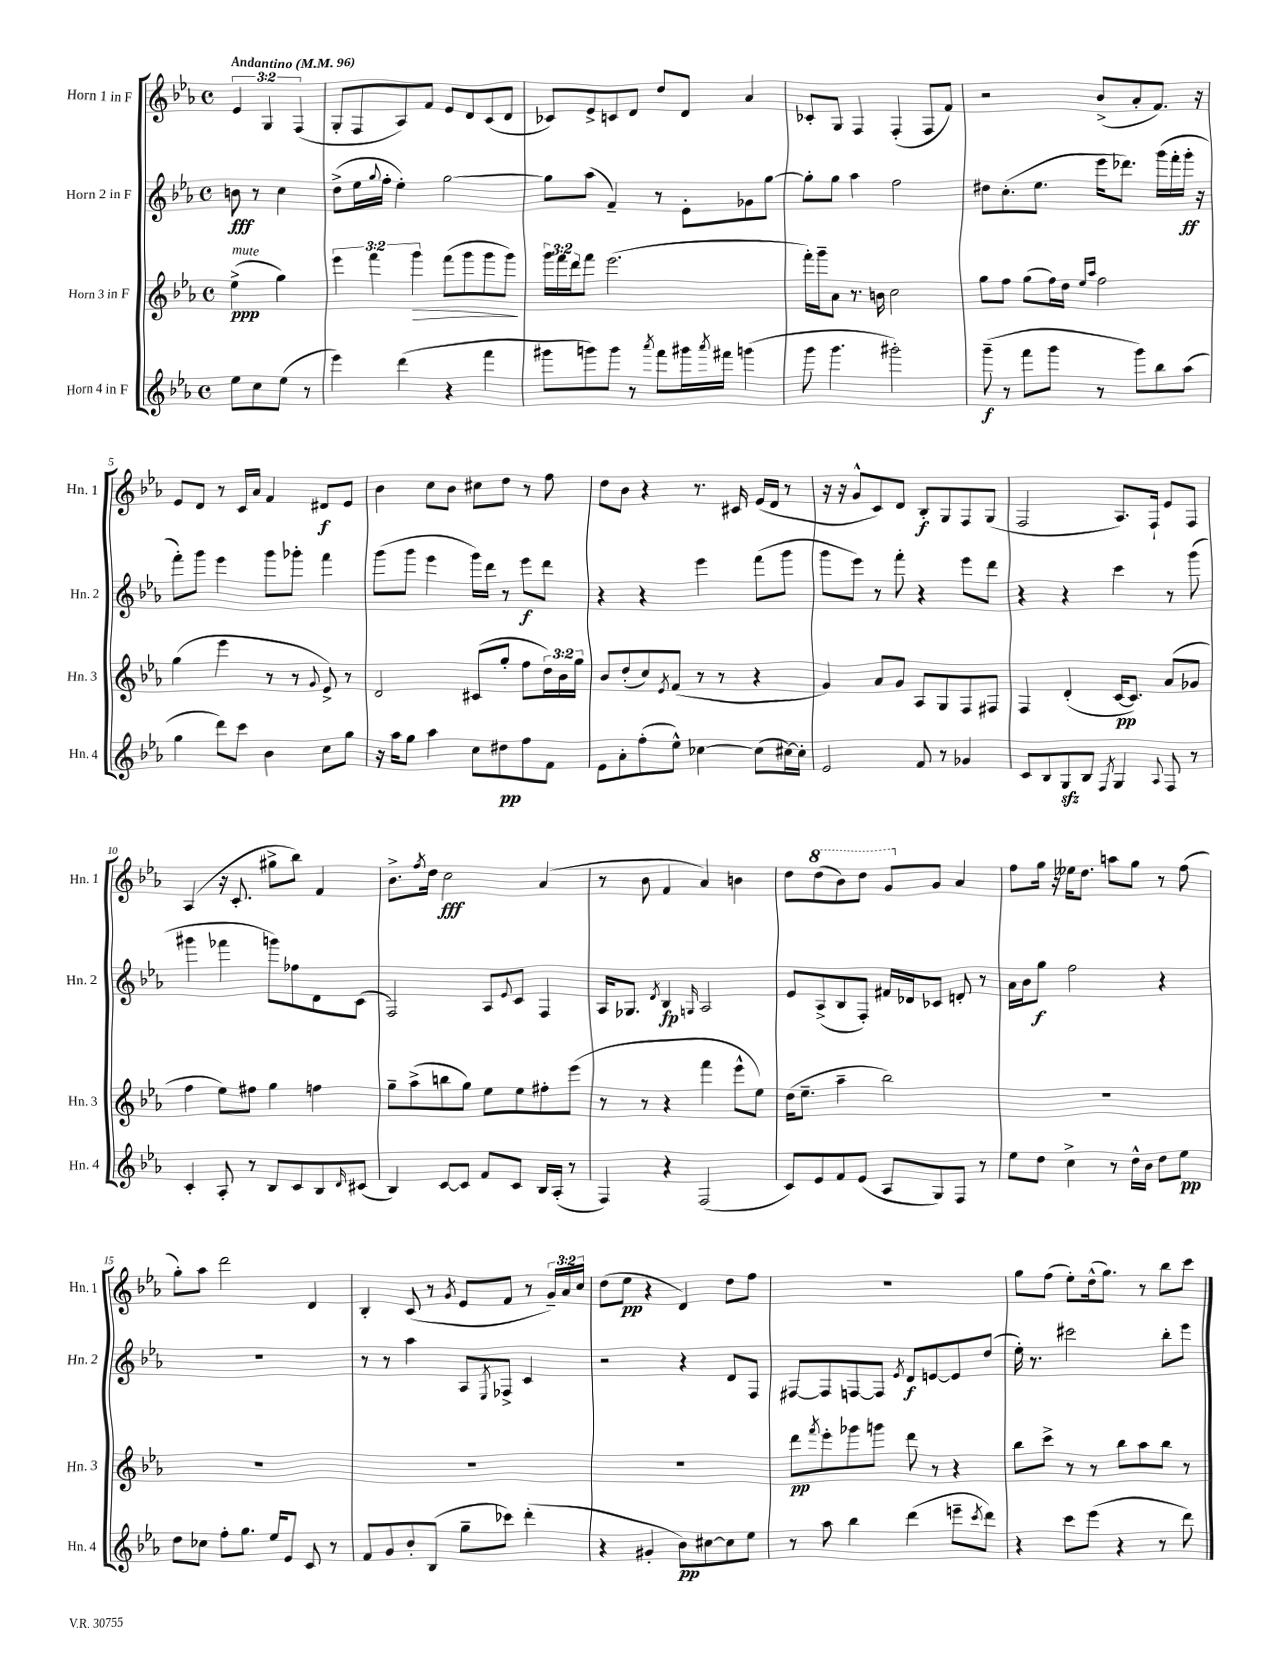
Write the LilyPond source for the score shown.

<<
\new StaffGroup <<
\new Staff = "s0" \with { instrumentName = "Horn 1 in F" shortInstrumentName = "Hn. 1" } {
    \clef treble \key ees \major \defaultTimeSignature \time 4/4 \override Staff.TupletNumber.text = #tuplet-number::calc-fraction-text \partial 2 \tempo "Andantino" 4 = 96
    \tuplet 3/2 { ees'4 g4 f4( } |
    g8-. f8 aes8) f'8 ees'8 d'8 c'8( d'8 |
    ces'8) ees'8-> c'8 d'8 d''8 d'8 aes'4 |
    ces'8-. g8 f4 f4-.( f8 f'8) |
    r2 bes'8->( aes'8-. f'8.) r16 |
    ees'8 d'8 r8 c'16 aes'16 f'4 dis'8\f ees'8 |
    bes'4 c''8 bes'8 cis''8 d''8 r8 f''8 |
    d''8 bes'8 r4 r8. cis'16 ees'16( d'16 r8 |
    r16 r16 g'8-^ c'8) d'8 bes8-.\f g8 f8 g8( |
    f2 aes8.) f16-! ees'8 f8 |
    aes4( r16 c'8.-. gis''8-> bes''8) f'4 |
    bes'8.-> \acciaccatura { f''8 } d''16 c''2\fff aes'4( |
    r8 bes'8 f'4 aes'4) b'4 |
    d''8 \ottava #1 d'''8( bes''8) d'''8 g''8 \ottava #0 g'8 aes'4 |
    f''8 g''16 r16 eeses''16 d''8. a''8 g''8 r8 f''8( |
    g''8-.) aes''8 d'''2 d'4 |
    bes4-. c'8( r8 \acciaccatura { g'8 } ees'8 f'8 r8 \tuplet 3/2 { g'16--) aes'16 c''16 } |
    d''8( ees''8\pp r4 d'4) d''8 f''8 |
    R1 |
    g''8 f''8( ees''8-.) d''16-^( g''8.) r8 bes''8 c'''8 \bar "|." |
}
\new Staff = "s1" \with { instrumentName = "Horn 2 in F" shortInstrumentName = "Hn. 2" } {
    \clef treble \key ees \major \defaultTimeSignature \time 4/4 \partial 2
    b'8\fff r8 c''4 |
    d''8->( ees''16 \appoggiatura { g''8 } f''16-. ees''4-.) g''2~ |
    g''8 aes''8( f'4--) r8 ees'8-. ges'8 g''8~ |
    g''8-. g''8 aes''4 f''2 |
    dis''8 c''8.-.( ees''8. ees'''16 des'''8.) g'''16( f'''16-. g'''16-.\ff r16 |
    f'''8-.) g'''8 ees'''4 g'''8 ges'''8-. f'''4 |
    g'''8( g'''8 ees'''4 g'''16) d'''16 r8 ees'''8\f d'''8 |
    r4 r4 ees'''4 f'''8( g'''8 |
    g'''8 ees'''8) r8 f'''8-. r4 ees'''8 d'''8 |
    r4 r4 c'''4 r8 g'''8( |
    gis'''4 fes'''4 g'''8) fes''8 d'8 c'8( |
    f2) aes8 \appoggiatura { ees'8 } c'8 f4 |
    aes16 ges8. \acciaccatura { d'8 } bes4\fp \grace { g16 } aes2 |
    ees'8 aes8->( bes8 f8-.) fis'16 des'16 ces'8 d'8-. r8 |
    aes'16 bes'16 g''8\f f''2 r4 |
    R1 |
    r8 r8 aes''4 aes8 \acciaccatura { ees8 } fes8-> c'4 |
    r2 r4 d'8 f8 |
    fis8~ fis8 f8~ f8 \acciaccatura { ees'8 } d'8\f e'8~ e'8 d''8( |
    ees''16-.) r8. cis'''2 bes''8-. ees'''8 \bar "|." |
}
\new Staff = "s2" \with { instrumentName = "Horn 3 in F" shortInstrumentName = "Hn. 3" } {
    \clef treble \key ees \major \defaultTimeSignature \time 4/4 \override Staff.TupletNumber.text = #tuplet-number::calc-fraction-text \partial 2
    ees''4->\ppp^\markup { \italic "mute" }( g''4) |
    \tuplet 3/2 { ees'''4 f'''4 g'''4\> } f'''8( g'''8 g'''8 g'''8\!) |
    \tuplet 3/2 { g'''16 f'''16 d'''16 } f'''8 ees'''2.( |
    f'''16-.) g'''16-- aes'8 r8. b'16 c''2 |
    g''8 f''8 g''8( f''16) d''16 \grace { ees''16 aes''16 } f''2 |
    g''4( ees'''4 r8 r8 \appoggiatura { g'8 } ees'8->) r8 |
    d'2 cis'8( g''8-. f''8 \tuplet 3/2 { d''16) bes'16 g''16 } |
    bes'8 d''8-.( c''8) \acciaccatura { ees'8 } f'8( r8 r8 r4 |
    g'4) aes'8 g'8 aes8 g8 f8 fis8 |
    f4 d'4-.( c'16~\pp c'8.) aes'8( ges'8 |
    f''4 ees''8) fis''8 g''4 f''4 |
    g''8-- aes''8->( b''8 g''8) ees''8 ees''8 fis''8-. ees'''8( |
    r8 r8 r4 f'''4 ees'''8-^ ees''8) |
    d''16( ees''8.-- aes''4-- bes''2) |
    R1 |
    R1 |
    R1 |
    R1 |
    d'''8\pp \acciaccatura { f'''8 } ees'''8-. ges'''8 g'''8 d'''8 r8 r4 |
    bes''8 c'''8-> r8 r8 bes''8 aes''8 bes''8 r8 \bar "|." |
}
\new Staff = "s3" \with { instrumentName = "Horn 4 in F" shortInstrumentName = "Hn. 4" } {
    \clef treble \key ees \major \defaultTimeSignature \time 4/4 \partial 2
    ees''8 c''8 ees''8( r8 |
    ees'''4) d'''4( r4 f'''4 |
    gis'''8 g'''8) g'''8 r8 \acciaccatura { aes'''8 } f'''8 gis'''16 \acciaccatura { aes'''8 } fis'''16 g'''4( |
    g'''8 g'''4. gis'''2-.) |
    g'''8--\f( r8 f'''8 g'''8 r8 g'''8) bes''8 aes''8( |
    g''4 d'''8) c'''8 bes'4 c''8 g''8 |
    r16 aes''16 g''8 aes''4 c''8 dis''8\pp f''8 f'8 |
    ees'8 aes'8-. f''8-.( ees''8-^) ces''4~ ces''8( cis''16~) cis''16-. |
    ees'2 f'8 r8 ges'4 |
    c'8 bes8 g8\sfz bes8 \acciaccatura { f8 } g4 \appoggiatura { aes8 } f8 r8 |
    c'4-. aes8-. r8 bes8 c'8 bes8 \grace { d'16 } cis'8( |
    bes4) c'8~ c'8 f'8 c'8 bes16 aes16-.( r8 |
    f4) r4 f2( |
    c'8) ees'8 f'8 ees'8( aes8 g8) f8 r8 |
    ees''8 d''8 c''4-> r8 d''16-^ bes'16 d''8 ees''8\pp |
    d''8 ces''8 f''8-. g''8. ees''16 ees'8 c'8 r8 |
    f'8 g'8 bes'8-. bes8( g''8-- ces'''8) d'''4-.( |
    r4 gis'4-. bes'8\pp) cis''8~ cis''8 ees''8 |
    r8 aes''8 bes''4 d'''4( e'''8-- \acciaccatura { c'''8 } d'''8) |
    r4 c'''8 ees'''8( r4 r8 d'''8) \bar "|." |
}
>>
>>
